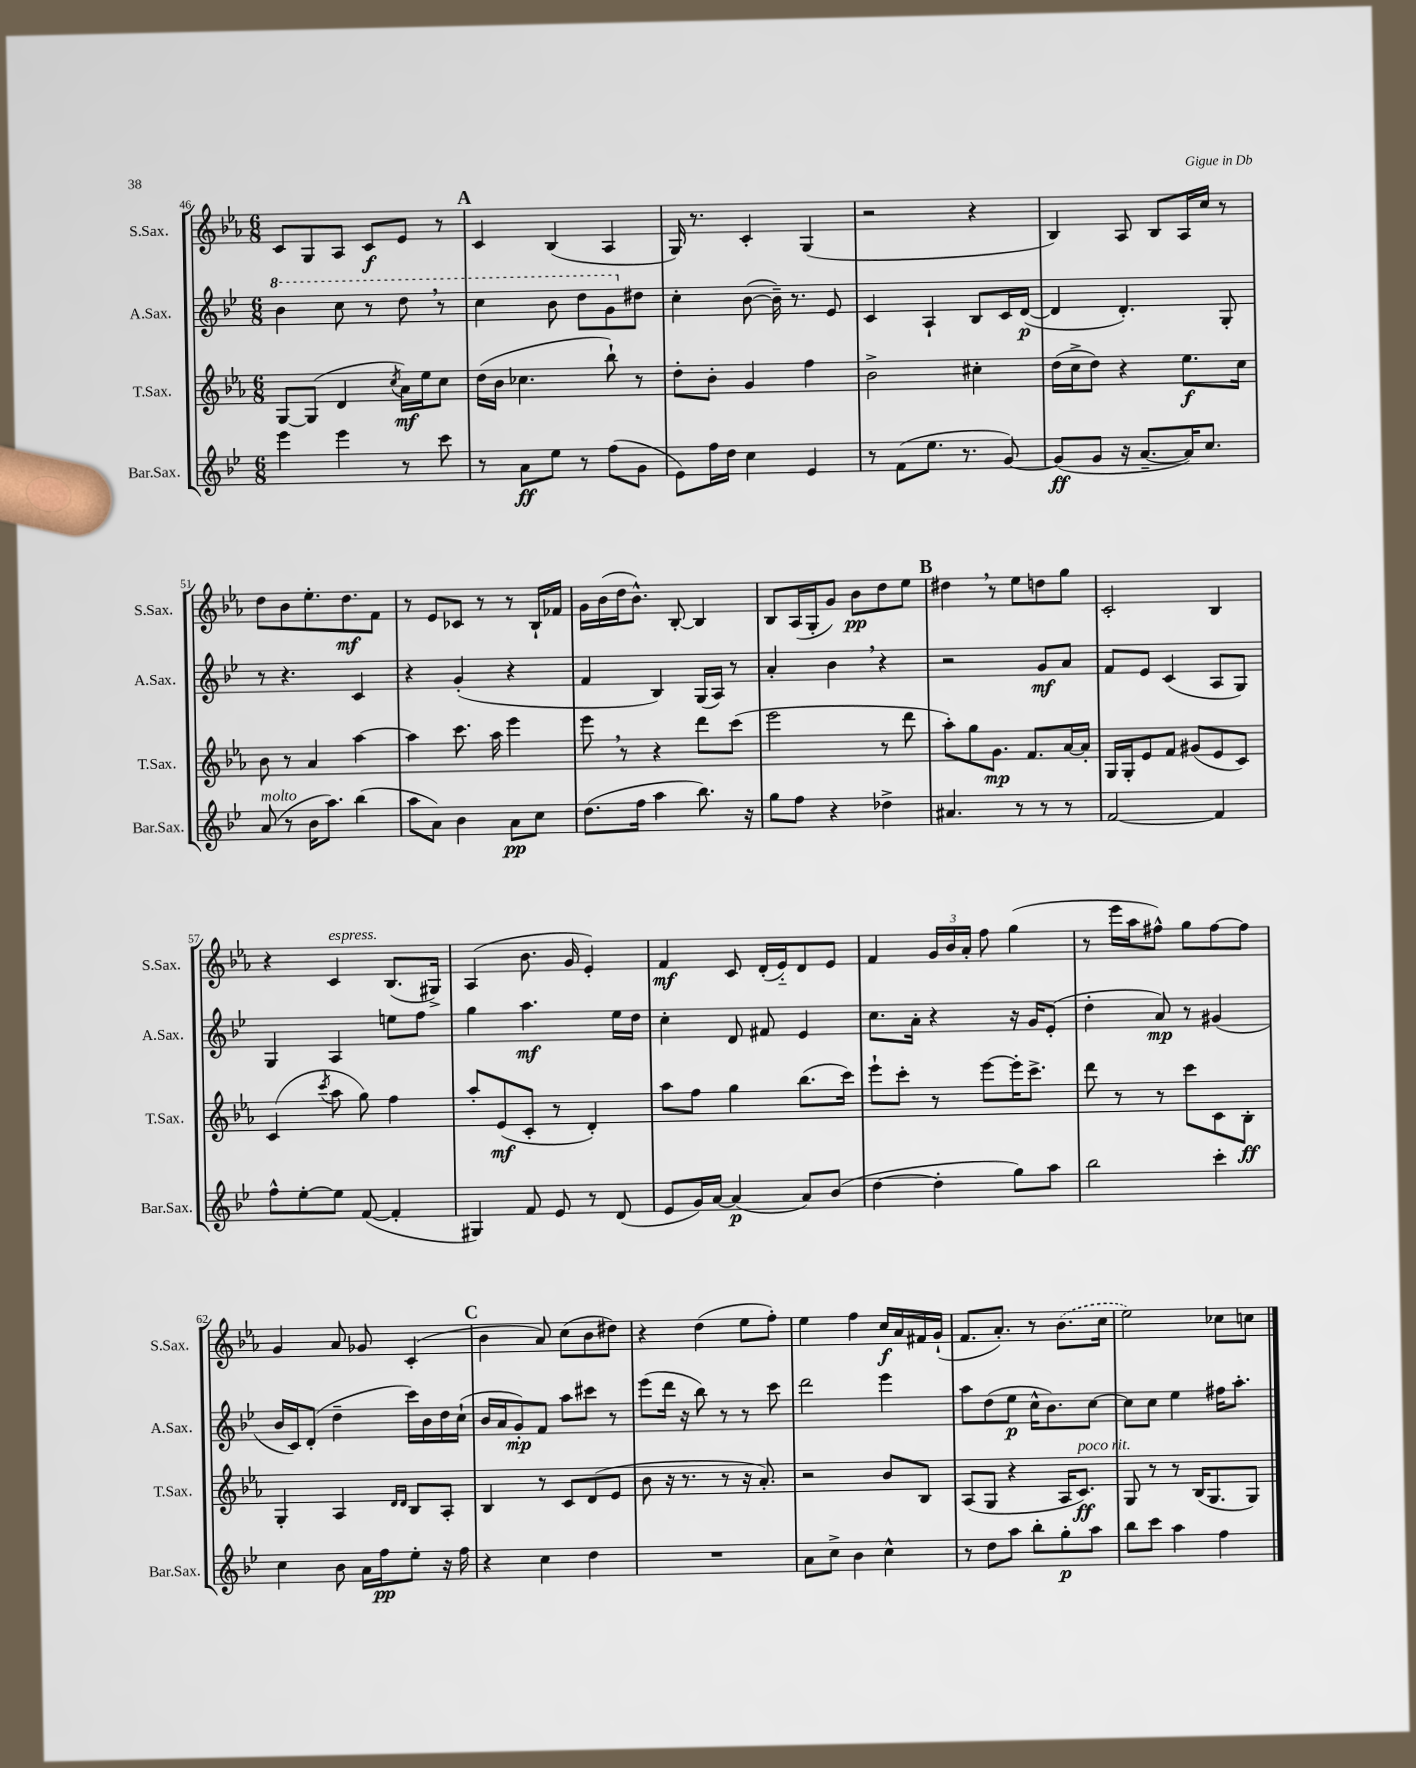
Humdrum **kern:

**kern	**kern	**kern	**kern
*staff4	*staff3	*staff2	*staff1
*clefG2	*clefG2	*clefG2	*clefG2
*k[b-e-]	*k[b-e-a-]	*k[b-e-]	*k[b-e-a-]
*M6/8	*M6/8	*M6/8	*M6/8
4eee-\	[8G/L	4bb-\	8c/L
.	(8G/]J	.	8G/
4eee-\	4d/	8ccc\	8A-/J
.	.	8r	8c/L
.	8qcc/	.	.
8r	16a-\LL)	8ddd\	8e-/J
.	16ee-\J	.	.
8ccc\	8cc\J	8r	8r
=	=	=	=
8r	(16dd\LL	4ccc\	4c/
.	16b-\JJ	.	.
8a\L	4.cc-\	.	.
8ee-\J	.	8bb-\	(4B-/
8r	.	8ddd\L	.
(8ff\L	8bb-`\)	8gg\	4A-/
8g\J	8r	8dd#\J	.
=	=	=	=
8e-\L)	8dd'\L	4cc'\	16G/)
.	.	.	8.r
16ff\L	8b-'\J	.	.
16dd\JJ	.	.	.
4cc\	4g/	([8b-\	4c'/
.	.	16b-~\])	.
.	.	8.r	.
4e-/	4ff\	.	(4G/
.	.	8e-/	.
=	=	=	=
8r	2b-^\	4c/	2r
(8f\L	.	.	.
8.ee-\J	.	4A`/	.
8.r	.	.	.
.	4cc#'\	8B-/L	4r
[8g/)	.	16c/L	.
.	.	([16d/JJ	.
=	=	=	=
(8g/]L	(16dd\LL	4d/]	4B-/)
.	16cc^\J	.	.
8g/J	8dd\J)	.	.
16r	4r	4.d'/)	8A-/
[8.a~/L	.	.	.
.	.	.	8B-/L
16a/]K)	8.ee-\L	.	16A-/L
8.cc/J	.	.	16cc/JJ
.	.	8G'/	8r
.	16cc\Jk	.	.
=	=	=	=
(8a/	8b-\	8r	8dd\L
8r	8r	4.r	8b-\
16b-\LK	4a-/	.	8.ee-'\
8.aa\J)	.	.	.
.	.	.	8.dd\
(4bb-\	[4aa-\	4c/	.
.	.	.	8f\J
=	=	=	=
8aa\L	4aa-\]	4r	8r
8a\J)	.	.	8e-/L
4b-\	8.ccc\	(4g'/	8c-/J
.	.	.	8r
.	16aa-\	.	.
8a\L	4eee-\	4r	8r
8cc\J	.	.	16B-`/LL
.	.	.	16f-/JJ
=	=	=	=
(8.dd\L	8eee-\	4f/	16g\LL
.	.	.	(16b-\
.	8r	.	16dd\J
16ff\Jk	.	.	8.b-^^\J)
4aa\	4r	4B-/)	.
.	.	.	[8B-'/
8.bb-\)	8ddd\L	(16G/LL	4B-/]
.	.	16A/JJ)	.
.	(8ccc\J	8r	.
16r	.	.	.
=	=	=	=
8gg\L	2eee-\	4a'/	8B-/L
8ff\J	.	.	(16A-/L
.	.	.	16G'/J
4r	.	4b-\	8g/J)
.	.	.	8b-\L
4dd-^\	8r	4r	8dd\
.	8ddd\	.	8ee-\J
=	=	=	=
4.a#/	8aa-'\L)	2r	4dd#\
.	8gg\	.	.
.	8.g\J	.	8r
8r	.	.	8ee-\L
.	8.f/L	.	.
8r	.	8g/L	8dd\
8r	[16a-/L	8a/J	8gg\J
.	16a-'/]JJ	.	.
=	=	=	=
[2f/	16G/LL	8f/L	2c'/
.	16G'/J	.	.
.	8e-/	8e-/J	.
.	8f/J	(4c/	.
.	(8g#/L	.	.
4f/]	8e-/	8A/L	4B-/
.	8c/J)	8G/J)	.
=	=	=	=
8ff^^\L	(4c/	4G/	4r
[8ee-'\	.	.	.
.	8qccc/	.	.
8ee-\]J	8aa-\	4A/	4c/
([8f/	8gg\)	.	.
4f'/]	4ff\	8ee\L	(8.B-/L
.	.	8ff\J	.
.	.	.	16G#^/Jk)
=	=	=	=
4G#/)	8aa-'/L	4gg\	(4A-/
.	(8e-/	.	.
8f/	8c'/J	4.aa\	8.b-\
8e-/	8r	.	.
.	.	.	16g/
8r	4d'/)	.	4e-'/)
(8d/	.	16ee-\LL	.
.	.	16dd\JJ	.
=	=	=	=
8e-/L	8aa-\L	4cc'\	4f/
16g/L)	8ff\J	.	.
[16a/JJ	.	.	.
(4a/]	4gg\	8d/	8c/
.	.	8f#/	(16d'/LL
.	.	.	16e-'~/J)
8a/L)	(8.bb-\L	4e-/	8d/
(8b-/J	.	.	8e-/J
.	16ccc\Jk)	.	.
=	=	=	=
[4dd\	8eee-`\L	8.cc\L	4f/
.	8ccc'\J	.	.
.	.	16a'\Jk	.
4dd'\]	8r	4r	24g/LL
.	.	.	24b-/
.	.	.	24a-'/JJ
.	[8eee-\L	.	8ff\
8gg\L)	16eee-'\]K	16r	(4gg\
.	8.ccc^\J	16g/LK	.
8aa\J	.	(8e-'/J	.
=	=	=	=
2bb-\	8ddd\	4dd'\	8r
.	8r	.	16eee-\LL
.	.	.	16aa-\J
.	8r	8a/)	8ff#^^\J)
.	8ccc\L	8r	8gg\L
4ccc'\	8c\	(4g#/	[8ff#\
.	8B-'\J	.	8ff#\]J
=	=	=	=
4cc\	4G'/	16b-/LL	4g/
.	.	16c/J)	.
.	.	(8d'/J	.
8b-\	4A-/	4dd~\	8a-/
16a\LL	.	.	8g-/
16ff\J	.	.	.
.	16qqd/LL	.	.
.	16qqd/JJ	.	.
8ee-'\J	8B-/L	16ccc\LL)	(4c'/
.	.	16b-\	.
16r	8A-'/J	16dd\	.
16ff\	.	(16cc`\JJ	.
=	=	=	=
4r	4B-/	16b-/LL	4b-\
.	.	16a/J	.
.	.	8g'/)	.
4cc\	8r	8f/J	8a-/)
.	8c/L	8aa\L	(8cc\L
4dd\	(8d/	8ccc#\J	8b-\
.	8e-/J	8r	8dd#\J)
=	=	=	=
2.r	8b-\	(8eee-\L	4r
.	16r	16ddd\Jk	.
.	8.r	16r	.
.	.	8bb-\)	(4dd\
.	8r	8r	.
.	16r	8r	8ee-\L
.	8.a-'/)	.	.
.	.	8ccc\	8ff'\J)
=	=	=	=
8a\L	2r	2ddd\	4ee-\
8cc^\J	.	.	.
4b-\	.	.	4ff\
4cc^^\	8b-/L	4eee-\	16cc/LL
.	.	.	16a-/
.	8B-/J	.	16f#/
.	.	.	(16g`/JJ
=	=	=	=
8r	(8A-/L	8aa\L	8.f/L
8dd\L	8G/J	(8dd\	.
.	.	.	8.a-'/J)
8aa\J	4r	8ee-\J	.
8bb-'\L	.	16cc^^\LK	8r
.	.	8.b-\)	.
8gg'\	16A-/LK	.	(8.b-\L
.	8.c/J)	.	.
8aa\J	.	[8cc\J	.
.	.	.	16cc\Jk
=	=	=	=
8bb-\L	8G/	8cc\]L	2ee-\)
8ccc\J	8r	8cc\J	.
4aa\	8r	4ee-\	.
.	(16B-/LK	.	.
.	8.G/	.	.
4ff\	.	16ff#\LK	8cc-\L
.	.	8.aa'\J	.
.	8G/J)	.	8cc\J
==	==	==	==
*-	*-	*-	*-
